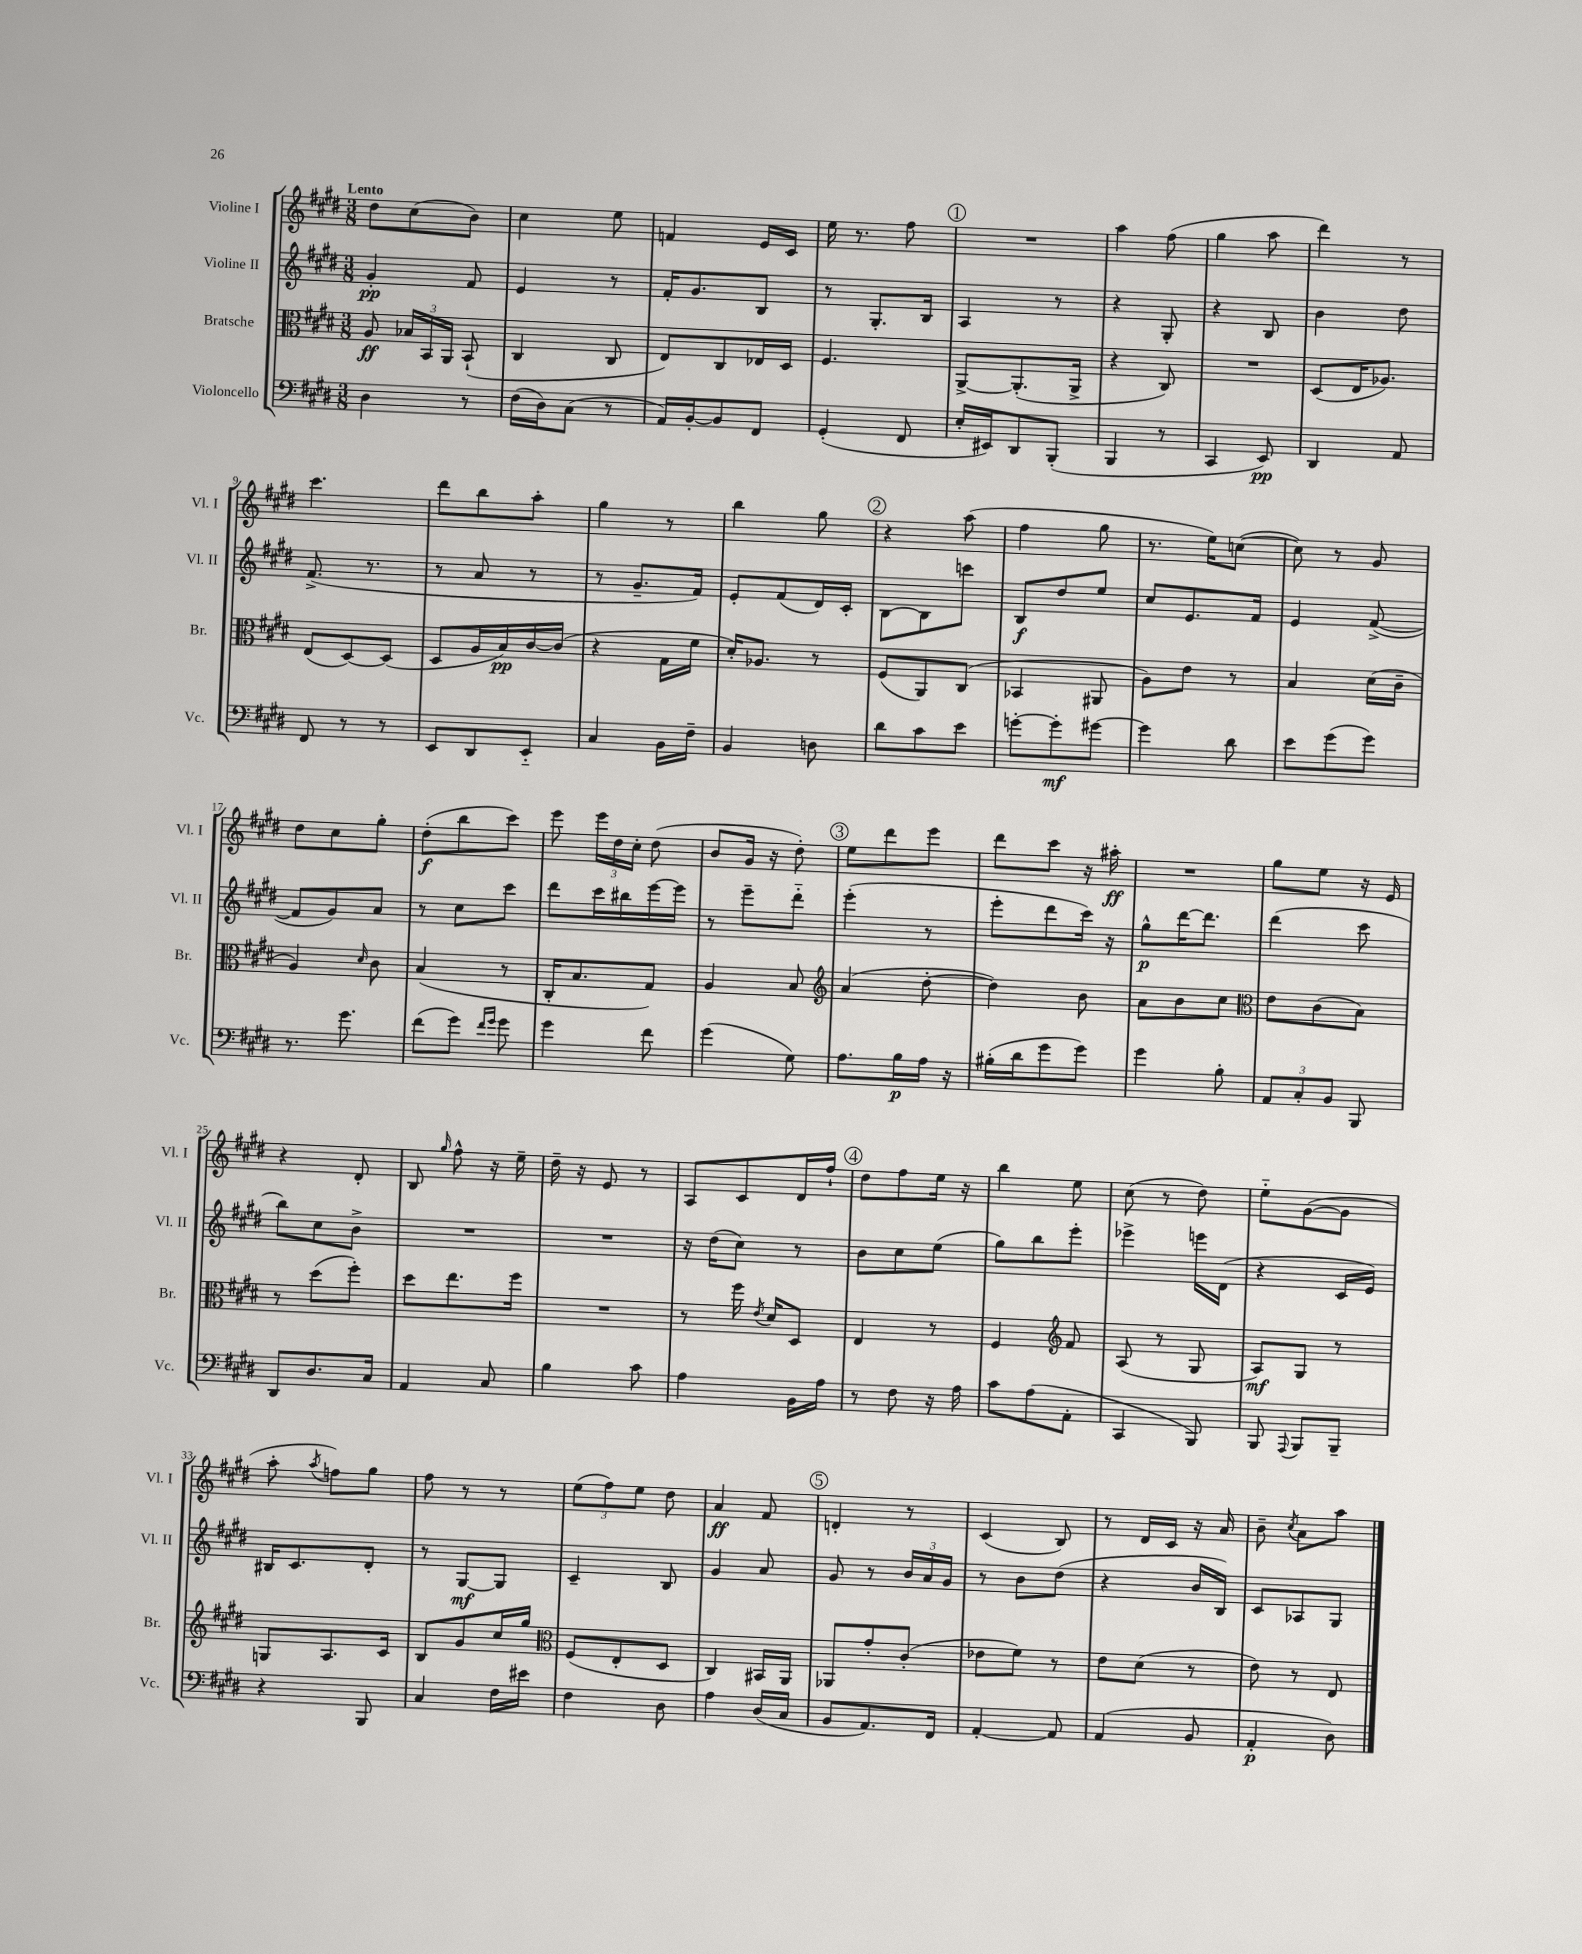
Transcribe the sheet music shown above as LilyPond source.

<<
\new StaffGroup <<
\new Staff = "s0" \with { instrumentName = "Violine I" shortInstrumentName = "Vl. I" } {
    \clef treble \key e \major \numericTimeSignature \time 3/8 \tempo "Lento"
    \autoBeamOff dis''8[ cis''8( b'8]) |
    cis''4 e''8 |
    f'4 e'16[ cis'16] |
    e''16 r8. fis''8 |
    \mark \markup { \circle "1" } R4. |
    a''4 fis''8( |
    gis''4 a''8 |
    dis'''4) r8 |
    cis'''4. |
    dis'''8[ b''8 a''8]-. |
    gis''4 r8 |
    b''4 gis''8 |
    \mark \markup { \circle "2" } r4 a''8( |
    fis''4 gis''8 |
    r8. e''16[) c''8]~( |
    c''8) r8 gis'8 |
    dis''8[ cis''8 gis''8]-. |
    dis''8[-.\f( b''8 cis'''8]) |
    e'''8 \tuplet 3/2 { e'''16[ dis''16 cis''16]-. } dis''8( |
    b'8[ gis'16] r16 dis''8-.) |
    \mark \markup { \circle "3" } e''8[ dis'''8 e'''8] |
    dis'''8[ cis'''8] r16 ais''16-.\ff |
    R4. |
    gis''8[ e''8] r16 e'16 |
    r4 dis'8-. |
    b8 \grace { gis''16 } fis''8-^ r16 e''16-- |
    dis''16-- r16 e'8 r8 |
    a8[ cis'8 dis'16 fis''16]-! |
    \mark \markup { \circle "4" } dis''8[ fis''8 e''16] r16 |
    b''4 e''8 |
    cis''8( r8 dis''8) |
    e''8[-_ gis'8~( gis'8] |
    a''8-. \acciaccatura { a''8 } f''8[) gis''8] |
    fis''8 r8 r8 |
    \tuplet 3/2 { e''8[( fis''8) e''8] } dis''8 |
    a'4\ff fis'8 |
    \mark \markup { \circle "5" } d'4-. r8 |
    cis'4( b8) |
    r8 dis'16[ cis'16] r16 a'16 |
    b'8-- \acciaccatura { cis''8 } a'8[ a''8] \bar "|." |
}
\new Staff = "s1" \with { instrumentName = "Violine II" shortInstrumentName = "Vl. II" } {
    \clef treble \key e \major \numericTimeSignature \time 3/8
    \autoBeamOff gis'4-.\pp fis'8 |
    e'4 r8 |
    fis'16[-. gis'8. b8] |
    r8 gis8.[-. b16] |
    \mark \markup { \circle "1" } a4 r8 |
    r4 gis8-. |
    r4 b8 |
    b'4 dis''8 |
    fis'8.->( r8. |
    r8 a'8 r8 |
    r8 gis'8.[-- fis'16]) |
    e'8[-. fis'8( dis'16) cis'16]-. |
    \mark \markup { \circle "2" } b8[~ b8 c'''8] |
    b8[\f dis''8 e''8] |
    cis''8[ e'8. fis'16] |
    e'4 fis'8~->( |
    fis'8[ gis'8) a'8] |
    r8 cis''8[ cis'''8] |
    dis'''8[ cis'''16 bis''16 e'''16~ e'''16] |
    r8 e'''8[-- dis'''8]-_ |
    \mark \markup { \circle "3" } e'''4-.( r8 |
    e'''8[-. dis'''8 cis'''16]) r16 |
    gis''8[-^\p dis'''16~ dis'''8.] |
    dis'''4( cis'''8 |
    b''8[) cis''8 b'8]-> |
    R4. |
    R4. |
    r16 dis''16[( cis''8]) r8 |
    \mark \markup { \circle "4" } b'8[ cis''8 e''8]( |
    gis''8[) b''8 e'''8]-. |
    ees'''4-> e'''16[ dis'16]( |
    r4 cis'16[ e'16]) |
    bis16[ cis'8. dis'8]-. |
    r8 gis8[~\mf gis8] |
    cis'4-- b8 |
    gis'4 a'8 |
    \mark \markup { \circle "5" } gis'8 r8 \tuplet 3/2 { b'16[ a'16 gis'16] } |
    r8 b'8[ dis''8]( |
    r4 b'16[ b16]) |
    cis'8[ aes8 gis8] \bar "|." |
}
\new Staff = "s2" \with { instrumentName = "Bratsche" shortInstrumentName = "Br." } {
    \clef alto \key e \major \numericTimeSignature \time 3/8
    \autoBeamOff a8\ff \tuplet 3/2 { bes16[ b,16 a,16] } b,8-!( |
    cis4 cis8 |
    e8[) cis8 ees16 dis16] |
    fis4. |
    \mark \markup { \circle "1" } a,8[~-> a,8.-.( a,16]-> |
    r4 cis8) |
    R4. |
    dis8[( e16 aes8.]) |
    e8[( dis8~) dis8]( |
    dis8[ a16 b16\pp) cis'16~ cis'16]( |
    r4 gis16[ fis'16] |
    dis'16[-.) aes8.] r8 |
    \mark \markup { \circle "2" } fis8[( a,8) cis8]( |
    bes,4 ais,8 |
    a8[) e'8] r8 |
    b4 dis'16[( cis'16]-- |
    a4) \grace { dis'16 } cis'8 |
    b4( r8 |
    cis16[-. b8. gis8]) |
    a4 b8 |
    \mark \markup { \circle "3" } \clef treble a'4( dis''8~-. |
    dis''4) b'8 |
    a'8[ b'8 cis''8] |
    \clef alto e'8[ cis'8( b8]) |
    r8 dis''8[( fis''8]-.) |
    dis''8[ e''8. fis''16] |
    R4. |
    r8 fis''16 \acciaccatura { e'8 } dis'16[ dis8] |
    \mark \markup { \circle "4" } e4 r8 |
    fis4 \clef treble fis'8 |
    a8( r8 gis8 |
    a8[\mf) gis8] r8 |
    g8[ a8. cis'16] |
    b8[ gis'8 cis''16 gis''16] |
    \clef alto fis8[( e8-. dis8] |
    cis4) bis,16[ a,16] |
    \mark \markup { \circle "5" } aes,8[ gis'8-. cis'8]-.( |
    ees'8[ fis'8]) r8 |
    e'8[ dis'8]( r8 |
    e'8) r8 e8 \bar "|." |
}
\new Staff = "s3" \with { instrumentName = "Violoncello" shortInstrumentName = "Vc." } {
    \clef bass \key e \major \numericTimeSignature \time 3/8
    \autoBeamOff dis4 r8 |
    fis16[( dis16) cis8]( r8 |
    a,16[) b,16~-. b,8 fis,8] |
    gis,4-.( fis,8 |
    \mark \markup { \circle "1" } e16[-. eis,16) dis,8 b,,8]-.( |
    b,,4 r8 |
    cis,4 e,8\pp) |
    dis,4 a,8 |
    fis,8 r8 r8 |
    e,8[ dis,8 e,8]-_ |
    cis4 b,16[ fis16]-- |
    b,4 d8 |
    \mark \markup { \circle "2" } dis'8[ cis'8 e'8] |
    g'8[~-. g'8-.\mf gis'8]~ |
    gis'4 dis'8 |
    e'8[ gis'8( gis'8]) |
    r8. gis'8. |
    fis'8[( gis'8]) \grace { fis'16[ gis'16] } gis'8 |
    gis'4 fis'8 |
    gis'4( gis8) |
    \mark \markup { \circle "3" } a8.[ b16\p a16] r16 |
    bis16[-.( dis'16 gis'8 gis'8]) |
    gis'4 b8-. |
    \tuplet 3/2 { a,8[ cis8-. b,8] } b,,8 |
    dis,8[ dis8. cis16] |
    a,4 cis8 |
    b4 cis'8 |
    a4 b,16[ a16] |
    \mark \markup { \circle "4" } r8 fis8 r16 a16 |
    cis'8[ a8( a,8]-. |
    cis,4 b,,8) |
    b,,8 \appoggiatura { a,,8 } b,,8[ b,,8]-- |
    r4 b,,8 |
    cis4 fis16[ eis'16] |
    fis4 dis8 |
    a4 dis16[( cis16] |
    \mark \markup { \circle "5" } b,8[ a,8.) fis,16] |
    a,4~-. a,8 |
    a,4( b,8 |
    a,4-.\p dis8) \bar "|." |
}
>>
>>
